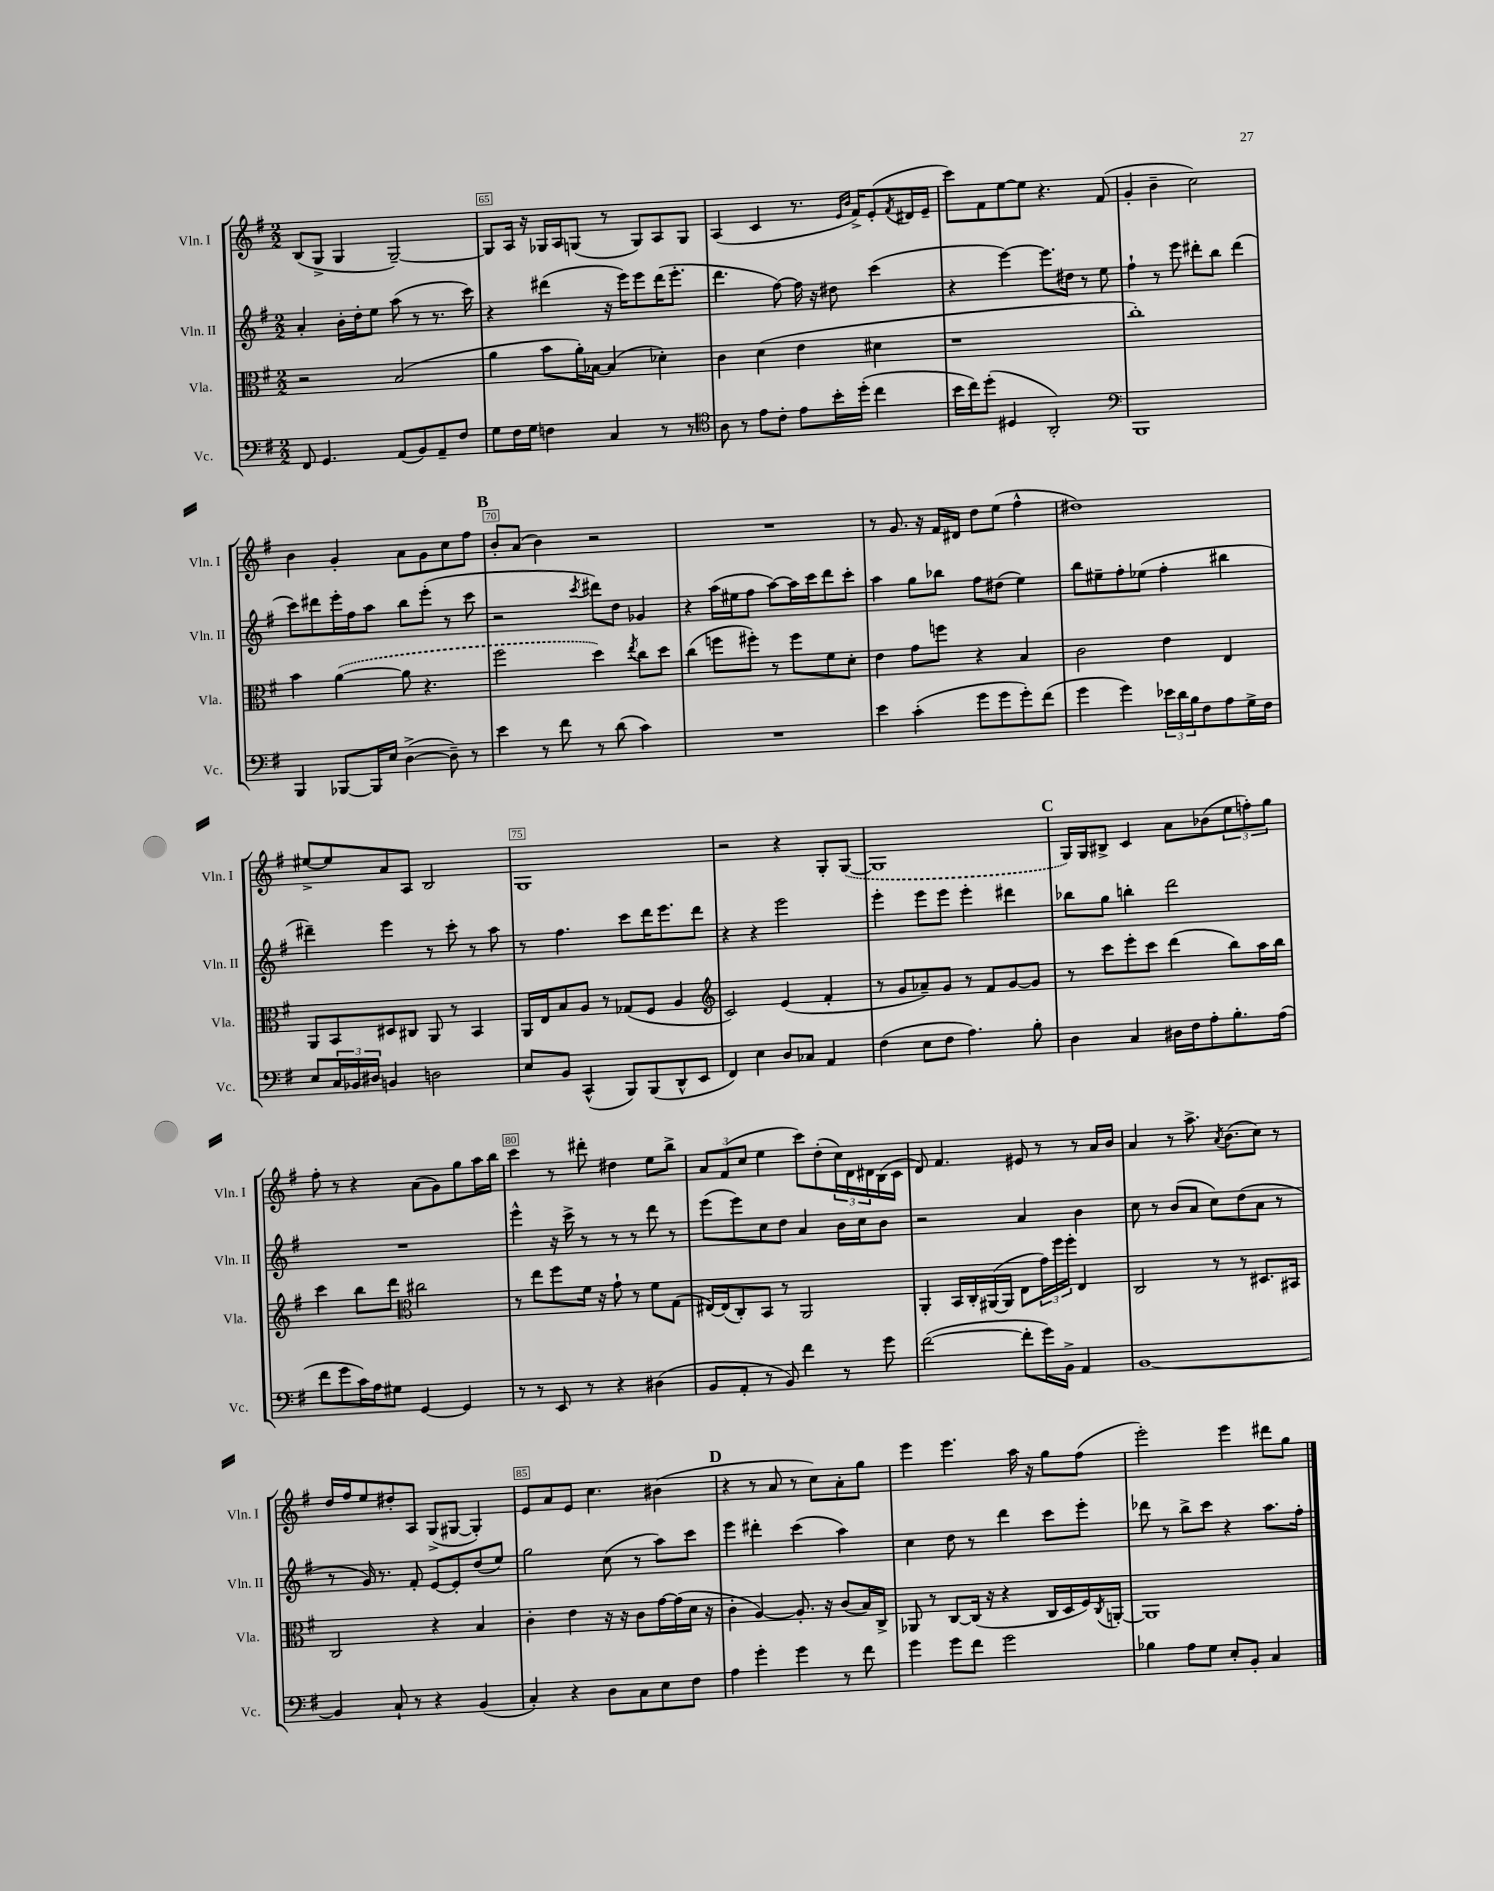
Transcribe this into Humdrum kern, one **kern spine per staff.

**kern	**kern	**kern	**kern
*part4	*part3	*part2	*part1
*staff4	*staff3	*staff2	*staff1
*I"Vc.	*I"Vla.	*I"Vln. II	*I"Vln. I
*I'Vc.	*I'Vla.	*I'Vln. II	*I'Vln. I
*clefF4	*clefC3	*clefG2	*clefG2
*k[f#]	*k[f#]	*k[f#]	*k[f#]
*M2/2	*M2/2	*M2/2	*M2/2
=64	=64	=64	=64
8FF#/	2r	4a'/	(8B/L
4.GG/	.	.	8G^/J
.	.	16b'\LL	4G/
.	.	16dd'\J	.
.	.	8ee\J	.
(8AA/L	(2B/	(8aa\	[2G~/)
8BB/)	.	8r	.
8AA~/	.	8.r	.
8F#/J	.	.	.
.	.	16ccc\)	.
=65	=65	=65	=65
8G\L	4a\	4r	8G/L]
16F#\L	.	.	16A/Jk
16G\JJ	.	.	16r
4Fn\	8b\L	(4ddd#X\	16G-X/LL
.	.	.	16A/J
.	16a'\L)	.	(8Gn/J
.	[16B-X\JJ	.	.
4C/	(4B-/]	16r	8r
.	.	16eee\KL)	.
.	.	8eee\	8G/L)
8r	4d-X'\)	(16ddd#\K	8A/
.	.	8.eee'\J	.
8r	.	.	8G/J
=66	=66	=66	=66
*clefC4	*	*	*
8A\	4c\	4.ddd\	(4A/
8r	.	.	.
8e\L	(4d\	.	4c/
8c'\J	.	[8ff#\)	.
8e\L	4e\	16ff#\]	8.r
.	.	16r	.
16b'\L	.	8dd#X\	.
.	.	.	16qqe/LL
.	.	.	16qqb/JJ
(16dd'\JJ	.	.	16f#^/KL)
4cc\	4d#X\	(4ccc\	(8e'/
.	.	.	8qf#/
.	.	.	16d#X/L
.	.	.	16e~/JJ
=67	=67	=67	=67
16b\LL	1r	4r	8ccc\L)
16cc\J)	.	.	.
(8dd'\J	.	.	8f#\
4D#X/	.	[4eee\)	[8ee\
.	.	.	8ee\J]
2AA'/)	.	8.eee\L]	4.r
.	.	16dd#X\Jk	.
.	.	8r	.
.	.	8ee\	(8f#/
=68	=68	=68	=68
*clefF4	*	*	*
1BBB	1cc')	4ff#`\	4g'/
.	.	8r	4b~\
.	.	8eee\	.
.	.	8ddd#X'\L	2cc\)
.	.	8bb\J	.
.	.	(4ddd#\	.
!!LO:LB:g=z
=69	=69	=69	=69
4BBB/	4b\	8ccc\L)	4b\
.	.	8ddd#X\	.
[8BBB-X/L	([4a\	16eee'\L	4g'/
.	.	16ff#\J	.
16BBB-/L]	.	8aa\J	.
16E/JJ	.	.	.
([4D^\	8a\]	8bb\L	8a\L
.	4.r	(8eee'\J	8g\
8D~\])	.	8r	8cc\
8r	.	8ccc\	8ff#\J
!!LO:REH:place=s1:t=B
=70	=70	=70	=70
4e\	2ff#\	2r	8b'/L
.	.	.	(8a/J
8r	.	.	4b\)
8f#\	.	.	.
.	.	8qccc/	.
8r	4dd\)	8ddd#X\L)	2r
(8d\	.	8dd\J	.
.	8qee/	.	.
4c\)	8cc\L	4g-X/	.
.	8dd\J	.	.
=71	=71	=71	=71
1r	(4cc\	4r	1r
.	8ffn\L	(16aa\LL	.
.	.	16ee#X\J	.
.	8ff#X'\J)	8ff#\J	.
.	8r	[8aa\L)	.
.	8ff#\L	16aa\L]	.
.	.	16ccc\J	.
.	8f#\	8ddd\	.
.	8d'\J	8ccc'\J	.
=72	=72	=72	=72
4e\	4e\	4aa\	8r
.	.	.	8.g/
(4c'\	8g\L	8gg\L	.
.	.	.	16r
.	8ffn\J	8bb-X\J	16f#/LL
.	.	.	16d#X/JJ
8g\L	4r	8ff#\L	8dd\L
8g\	.	(8dd#X\J	(8ee\J
8g'\)	4B/	4ee\)	4ff#^^\
(8f#\J	.	.	.
=73	=73	=73	=73
4g\	2c\	8bb\L	1dd#X)
.	.	8ee#X~\	.
4g\)	.	8ff#'\	.
.	.	(8ee-X\J	.
24e-X\LL	4e\	4ff#'\	.
24d\	.	.	.
24B\J	.	.	.
8F#\	.	.	.
8A\	4E/	4bb#X\	.
16G^\L	.	.	.
16F#\JJ	.	.	.
!!LO:LB:g=z
=74	=74	=74	=74
8E/L	8AA/L	4ddd#X~\)	[8ee#X^/L
24C/L	8BB/	.	8ee#/]
24BB-X/	.	.	.
24D#X/JJ	.	.	.
4BBn/	8D#X/	4eee\	8a/
.	8C#X/J	.	8A/J
2Dn\	8AA/	8r	2B/
.	8r	8ccc'\	.
.	4BB/	8r	.
.	.	8aa\	.
=75	=75	=75	=75
8E/L	16AA/LL	8r	1G
.	16E/J	.	.
8BB/J	8B/	4.ff#\	.
(4CC^^/	8A/J	.	.
.	8r	.	.
8BBB/L)	(8G-X/L	8ccc\L	.
(8BBB/	8F#/J	16ddd\K	.
.	.	8.eee\	.
8DD^^/	4A/	.	.
8EE/J	.	8ddd\J	.
=76	=76	=76	=76
*	*clefG2	*	*
4FF#/)	2c/)	4r	2r
4E\	.	4r	.
8D/L	(4e/	2eee\	4r
8C-X/J	.	.	.
4AA/	4f#'/	.	8G'/L
.	.	.	([8G/J
=77	=77	=77	=77
(4F#\	8r	4eee'\	1G]
.	8g/L	.	.
8E\L	8a-X~/)	8eee\L	.
8F#\J	8g/J	8eee\J	.
4.A\)	8r	4eee'\	.
.	8f#/L	.	.
.	[8g/	4ddd#X\	.
8B'\	8g/J]	.	.
!!LO:REH:place=s1:t=C
=78	=78	=78	=78
4D\	8r	8bb-X\L	16G/LL)
.	.	.	16G/J
.	8ccc\L	8gg\J	8B#X^/J
4C/	8eee'\	4bbn'\	4c/
.	8ccc\J	.	.
16D#X\LL	(4ddd\	2ddd\	8a\L
16F#\J	.	.	.
8A'\	.	.	(8b-X\
8.B'\	8bb\L)	.	12ee\
.	.	.	12ffn'\)
.	16aa\L	.	.
.	.	.	12gg\J
(16A\Jk	16bb\JJ	.	.
!!LO:LB:g=z
=79	=79	=79	=79
8f#\L	4ccc\	1r	8ff#'\
8g\	.	.	8r
16c\L)	8bb\L	.	4r
16A\J	.	.	.
8G#X\J	8ddd\J	.	.
*	*clefC3	*	*
[4GG/	2cc#X\	.	(8a\L
.	.	.	8g\)
4GG/]	.	.	8gg\
.	.	.	16aa\L
.	.	.	16bb\JJ
=80	=80	=80	=80
8r	8r	4eee^^\	4ccc\
8r	8ee\L	.	.
8EE/	8ff#\	16r	8r
.	.	16ccc^\	.
8r	16f#\Jk	8r	8ddd#X'\
.	16r	.	.
4r	8g`\	8r	4dd#X\
.	8r	8r	.
(4D#X\	8f#\L	8ddd\	8ee\L
.	(8G\J	8r	8bb^\J
=81	=81	=81	=81
8BB/L	[16E#X/LL)	(8eee\L	12a/L
.	(16E#/J]	.	.
.	.	.	(12f#/
8AA'/J	8C'/)	8eee\)	.
.	.	.	12cc/J
8r	8BB/J	8cc\	4ee\
8BB/)	8r	8dd\J	.
4f#\	2AA/	4a/	8ccc\L)
.	.	.	(8dd'\
8r	.	16b\LL	24cc\L)
.	.	.	24d\
.	.	16cc\J	.
.	.	.	24d#X\
8g\	.	8b\J	(16B\
.	.	.	16c\JJ
=82	=82	=82	=82
([2f#\	4AA'/	2r	8d/)
.	.	.	4.f#/
.	16BB/LL	.	.
.	16C'/	.	.
.	([16AA#X/	.	.
.	16AA#/JJ]	.	.
8f#'\L]	8E\L	4a/	8e#X/
16g\L)	24g\L)	.	8r
.	24ff#\	.	.
16BB^\JJ	.	.	.
.	24ff#'\JJ	.	.
4AA/	4E/	4b\	8r
.	.	.	16a/LL
.	.	.	16b/JJ
=83	=83	=83	=83
[1BB	2C/	8cc\	4a/
.	.	8r	.
.	.	(8b/L	8r
.	.	8a/J	8.aa^\
.	8r	8cc\L)	.
.	.	.	8qa/
.	.	.	(8.b\L
.	8r	(8dd\	.
.	8.D#X/L	8a\J	8cc\J)
.	.	8r	8r
.	16BB#X/Jk	.	.
!!LO:LB:g=z
=84	=84	=84	=84
4BB/]	2C/	8r	16dd/LL
.	.	.	16ff#/J
.	.	16g/)	8ee/
.	.	8.r	.
8C`/	.	.	8dd#X'/
8r	.	8f#'/	8A/J
4r	4r	[8e/L	(8G^/L
.	.	8e'/]	[8G#X/J
(4BB/	4B/	(8dd/	4G#'/])
.	.	8ee/J)	.
=85	=85	=85	=85
4C'/)	4c'\	2gg\	8e/L
.	.	.	8a/
4r	4e\	.	8e/J
.	.	.	4.cc\
8D\L	16r	(8cc\	.
.	16r	.	.
8C\	8c\L	8r	.
8E\	[16g\L	8aa\L)	(4b#X\
.	(16g\]	.	.
8F#\J	16d\JJ	8ccc\J	.
.	16r	.	.
!!LO:REH:place=s1:t=D
=86	=86	=86	=86
4A\	4c'\	4eee\	4r
4g'\	[4A/)	4ddd#X'\	8r
.	.	.	8a/
4g\	8.A'/]	(4ccc\	8r
.	.	.	8cc\L)
.	16r	.	.
8r	(8c/L	4aa\)	8a'\
8f#\	16B/L)	.	8gg\J
.	16C^/JJ	.	.
=87	=87	=87	=87
4g\	8AA-X/	4cc\	4eee\
.	8r	.	.
8g\L	[8C/L	8dd\	4.eee\
8f#\J	(16C/Jk]	8r	.
.	16r	.	.
2g\	4r	4ddd\	.
.	.	.	16aa\
.	.	.	16r
.	16C/LL	8ccc\L	8gg\L
.	16D/	.	.
.	16F#/)	8eee'\J	(8ff#\J
.	8qC/	.	.
.	[16AAn'/JJ	.	.
=88	=88	=88	=88
4B-X\	1AA]	8ddd-X\	2eee'\)
.	.	8r	.
8A\L	.	8bb^\L	.
8G\J	.	8ccc\J	.
8E'/L	.	4r	4eee\
8BB'/J	.	.	.
4C/	.	8.aa\L	8ddd#X\L
.	.	.	8gg\J
.	.	16ff#'\Jk	.
==	==	==	==
*-	*-	*-	*-
